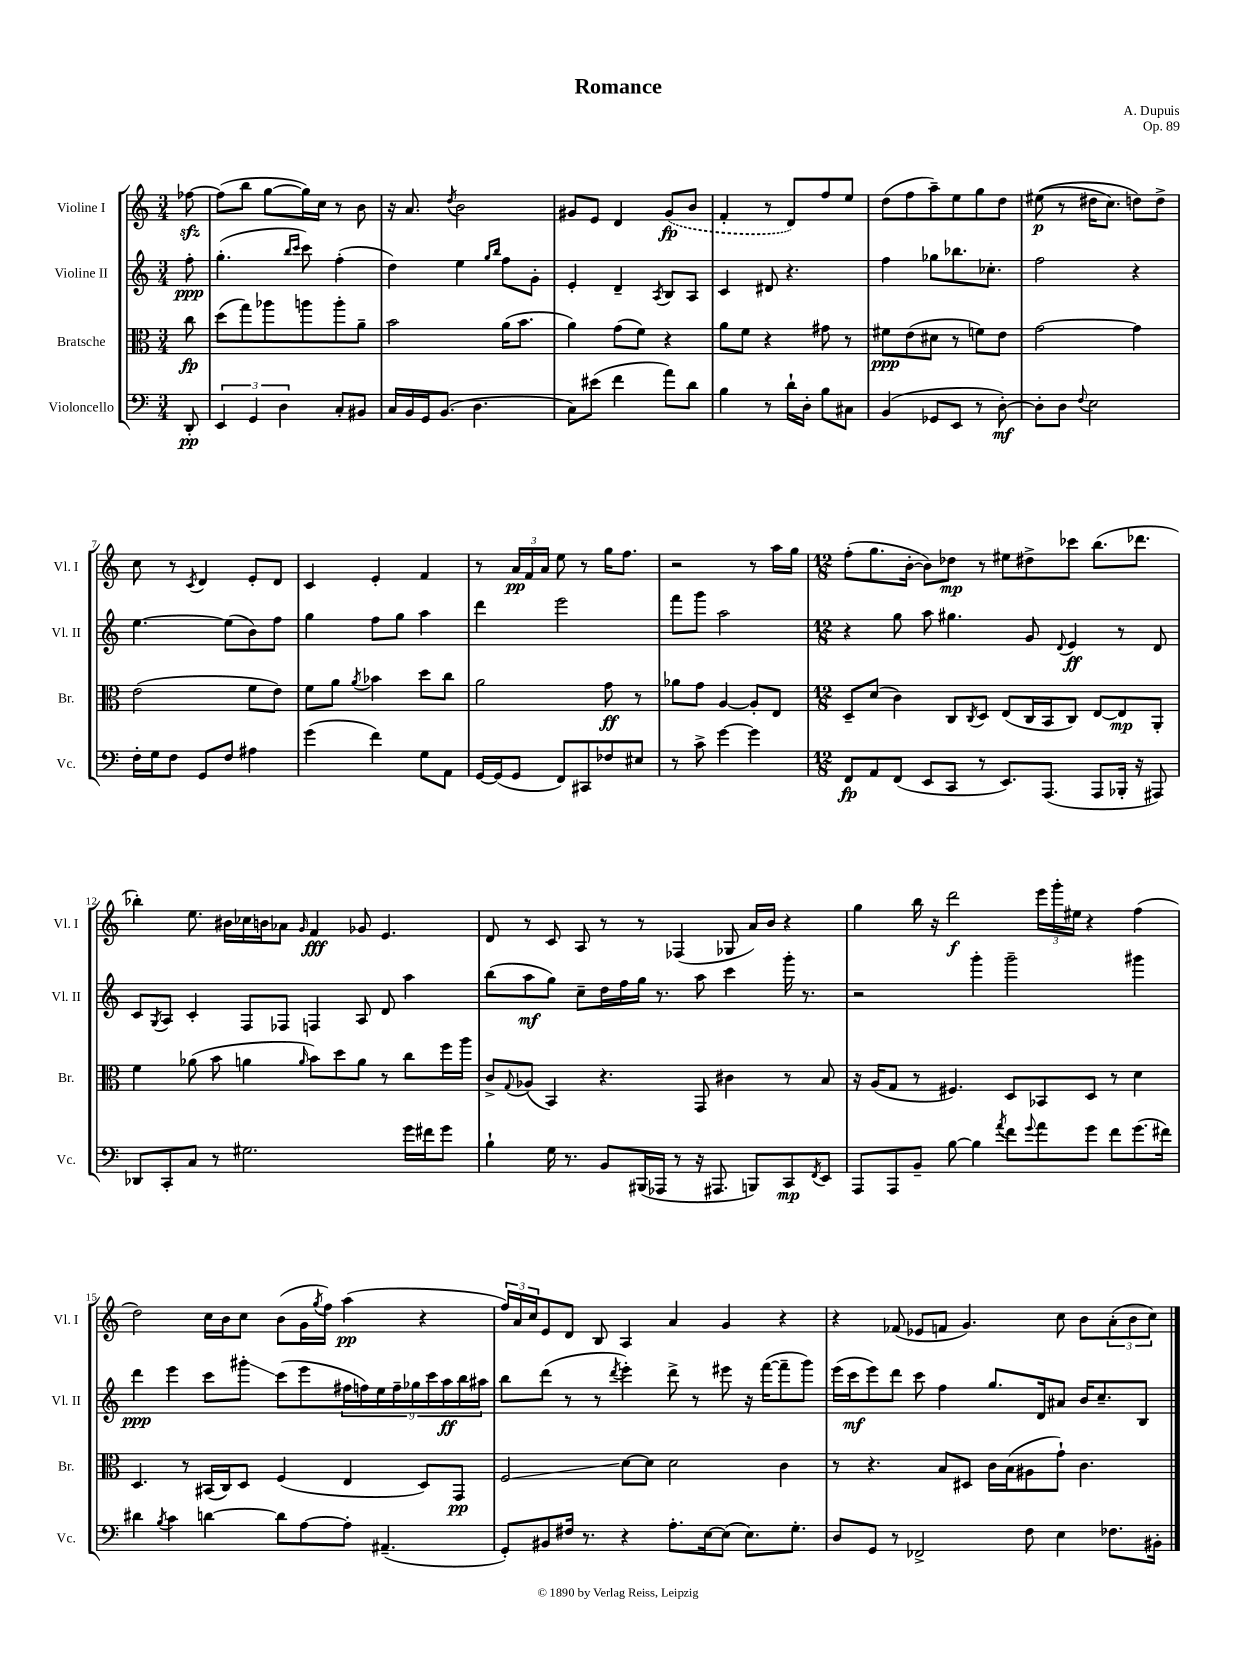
\header { title = "Romance" composer = "A. Dupuis" opus = "Op. 89" }
<<
\new StaffGroup <<
\new Staff = "s0" \with { instrumentName = "Violine I" shortInstrumentName = "Vl. I" } {
    \clef treble \key c \major \numericTimeSignature \time 3/4 \partial 8
    fes''8~\sfz |
    fes''8( b''8 g''8~ g''16) c''16 r8 b'8 |
    r16 a'8. \acciaccatura { d''8 } b'2 |
    gis'8 e'8 d'4 \once \slurDashed gis'8\fp( b'8 |
    f'4-. r8 d'8) f''8 e''8 |
    d''8( f''8 a''8--) e''8 g''8 d''8 |
    eis''8\p(\( r8 dis''16 c''8.) d''8\) d''8-> |
    c''8 r8 \acciaccatura { c'8 } d'4 e'8-. d'8 |
    c'4 e'4-. f'4 |
    r8 \tuplet 3/2 { a'16\pp f'16 a'16 } e''8 r8 g''16 f''8. |
    r2 r8 a''16 g''16 |
    \numericTimeSignature \time 12/8 f''8-.( g''8. b'16~-. b'8) des''8\mp r8 eis''8 dis''8-> ces'''8 b''8.( des'''8. |
    bes''4-.) e''8. bis'16 ces''16 b'16 aes'8 \grace { g'16 } f'4\fff ges'8 e'4. |
    d'8 r8 c'8 a8 r8 r8 fes4( ges8 a'16) b'16 r4 |
    g''4 b''16 r16 d'''2\f \tuplet 3/2 { e'''16 g'''16-. eis''16 } r4 f''4( |
    d''2) c''16 b'16 c''8 b'8( g'16 \acciaccatura { g''8 } f''16) a''4\pp( r4 |
    \tuplet 3/2 { f''16) a'16 c''16 } e'8 d'8 b8 a4 a'4 g'4 r4 |
    r4 fes'8( ees'8 f'8 g'4.) c''8 b'8 \tuplet 3/2 { a'8-.( b'8 c''8) } \bar "|." |
}
\new Staff = "s1" \with { instrumentName = "Violine II" shortInstrumentName = "Vl. II" } {
    \clef treble \key c \major \numericTimeSignature \time 3/4 \partial 8
    f''8-.\ppp |
    g''4.-.( \grace { b''16 c'''16 } c'''8) f''4-.( |
    d''4) e''4 \grace { g''16 b''16 } f''8 g'8-. |
    e'4-. d'4-- \acciaccatura { a8 } b8 a8 |
    c'4 dis'8 r4. |
    f''4 ges''8 bes''8. ces''8.-. |
    f''2 r4 |
    e''4.~ e''8( b'8) f''8 |
    g''4 f''8 g''8 a''4 |
    d'''4 e'''2 |
    f'''8 g'''8 a''2 |
    \numericTimeSignature \time 12/8 r4 g''8 a''8 gis''4. g'8 \appoggiatura { d'8 } e'4\ff r8 d'8 |
    c'8 \acciaccatura { g8 } a8 c'4-. f8 fes8 f4 a8 d'8 a''4 |
    b''8( a''8\mf g''8) c''8-- d''16 f''16 g''16 r8. a''8 c'''4 g'''16-. r8. |
    r2 g'''4-. g'''2-- gis'''4 |
    d'''4\ppp e'''4 c'''8 gis'''8-.\glissando c'''8( e'''8 \tuplet 9/8 { fis''16 f''16) e''16 f''16-- ges''16 c'''16 a''16\ff b''16 ais''16 } |
    b''8 d'''8( r8 r8 \acciaccatura { d'''8 } e'''4-.) d'''8-> r8 eis'''8 r16 f'''16~( f'''8-- g'''8) |
    e'''16( c'''16\mf e'''8) d'''8 c'''8 f''4 g''8. d'16 ais'8 b'16 c''8.-- b8 \bar "|." |
}
\new Staff = "s2" \with { instrumentName = "Bratsche" shortInstrumentName = "Br." } {
    \clef alto \key c \major \numericTimeSignature \time 3/4 \partial 8
    c''8\fp |
    d''8( g''8) aes''8 a''8 a''8-. a'8-- |
    b'2 a'16( b'8. |
    a'4) g'8( f'8) r4 |
    a'8 f'8 r4 gis'8 r8 |
    fis'8\ppp e'8( dis'8 r8 f'8) e'8 |
    g'2~ g'4 |
    e'2( f'8 e'8) |
    f'8 a'8 \acciaccatura { a'8 } bes'4 d''8 c''8 |
    a'2 g'8\ff r8 |
    aes'8 g'8 a4~ a8-. e8 |
    \numericTimeSignature \time 12/8 d8-- d'8( c'4) c8 \acciaccatura { c8 } d8 e8( c16 b,16 c8) e8~ e8\mp a,8-. |
    f'4 aes'8( b'8 a'4 \grace { a'16 } b'8) d''8 a'8 r8 c''8 f''16 a''16 |
    c'8-> \appoggiatura { g8 } aes8( b,4) r4. g,8 cis'4 r8 b8 |
    r16 a16( g8 r8 fis4.) d8 bes,8 d8 r8 d'4 |
    d4. r8 bis,16( c16) d8 f4( e4 d8) g,8\pp |
    f2\glissando d'8~ d'8 d'2 c'4 |
    r8 r4. b8 dis8 c'16 b16( ais8 g'8-!) c'4. \bar "|." |
}
\new Staff = "s3" \with { instrumentName = "Violoncello" shortInstrumentName = "Vc." } {
    \clef bass \key c \major \numericTimeSignature \time 3/4 \partial 8
    d,8-.\pp |
    \tuplet 3/2 { e,4 g,4 d4 } c8-. bis,8 |
    c16 b,16 g,16 b,8.( d4. |
    c8) eis'8( f'4 a'8) d'8 |
    b4 r8 d'16-! d16-. b8 cis8 |
    b,4( ges,8 e,8 r8 d8~-.\mf) |
    d8-. d8 \appoggiatura { f8 } e2 |
    f16-. g16 f8 g,8 f8 ais4 |
    g'4( f'4) g8 a,8 |
    g,16~ g,16( g,8 f,8) cis,8 fes8 eis8 |
    r8 c'8-> g'4~ g'4 |
    \numericTimeSignature \time 12/8 f,8\fp a,8 f,8( e,8 c,8 r8 e,8.) a,,8.( a,,8 bes,,16-. r16 ais,,8) |
    des,8 c,8-. c8 r8 gis2. g'16 fis'16 g'8 |
    b4-! g16 r8. b,8 bis,,16( aes,,16 r8 r16 ais,,8. b,,8) c,8\mp \acciaccatura { f,8 } e,8 |
    a,,8 a,,8 b,8-- b8~ b4 \acciaccatura { a'8 } f'8 \appoggiatura { g'8 } a'8 g'8 f'8 g'8.( fis'16) |
    dis'4 \acciaccatura { b8 } c'4 d'4~ d'8 a8~ a8-. ais,4.--( |
    g,8-.) bis,8 fis16 r8. r4 a8.-. e16~ e8( e8.) g8.-. |
    d8 g,8 r8 fes,2-> f8 e4 fes8. bis,16-. \bar "|." |
}
>>
>>
